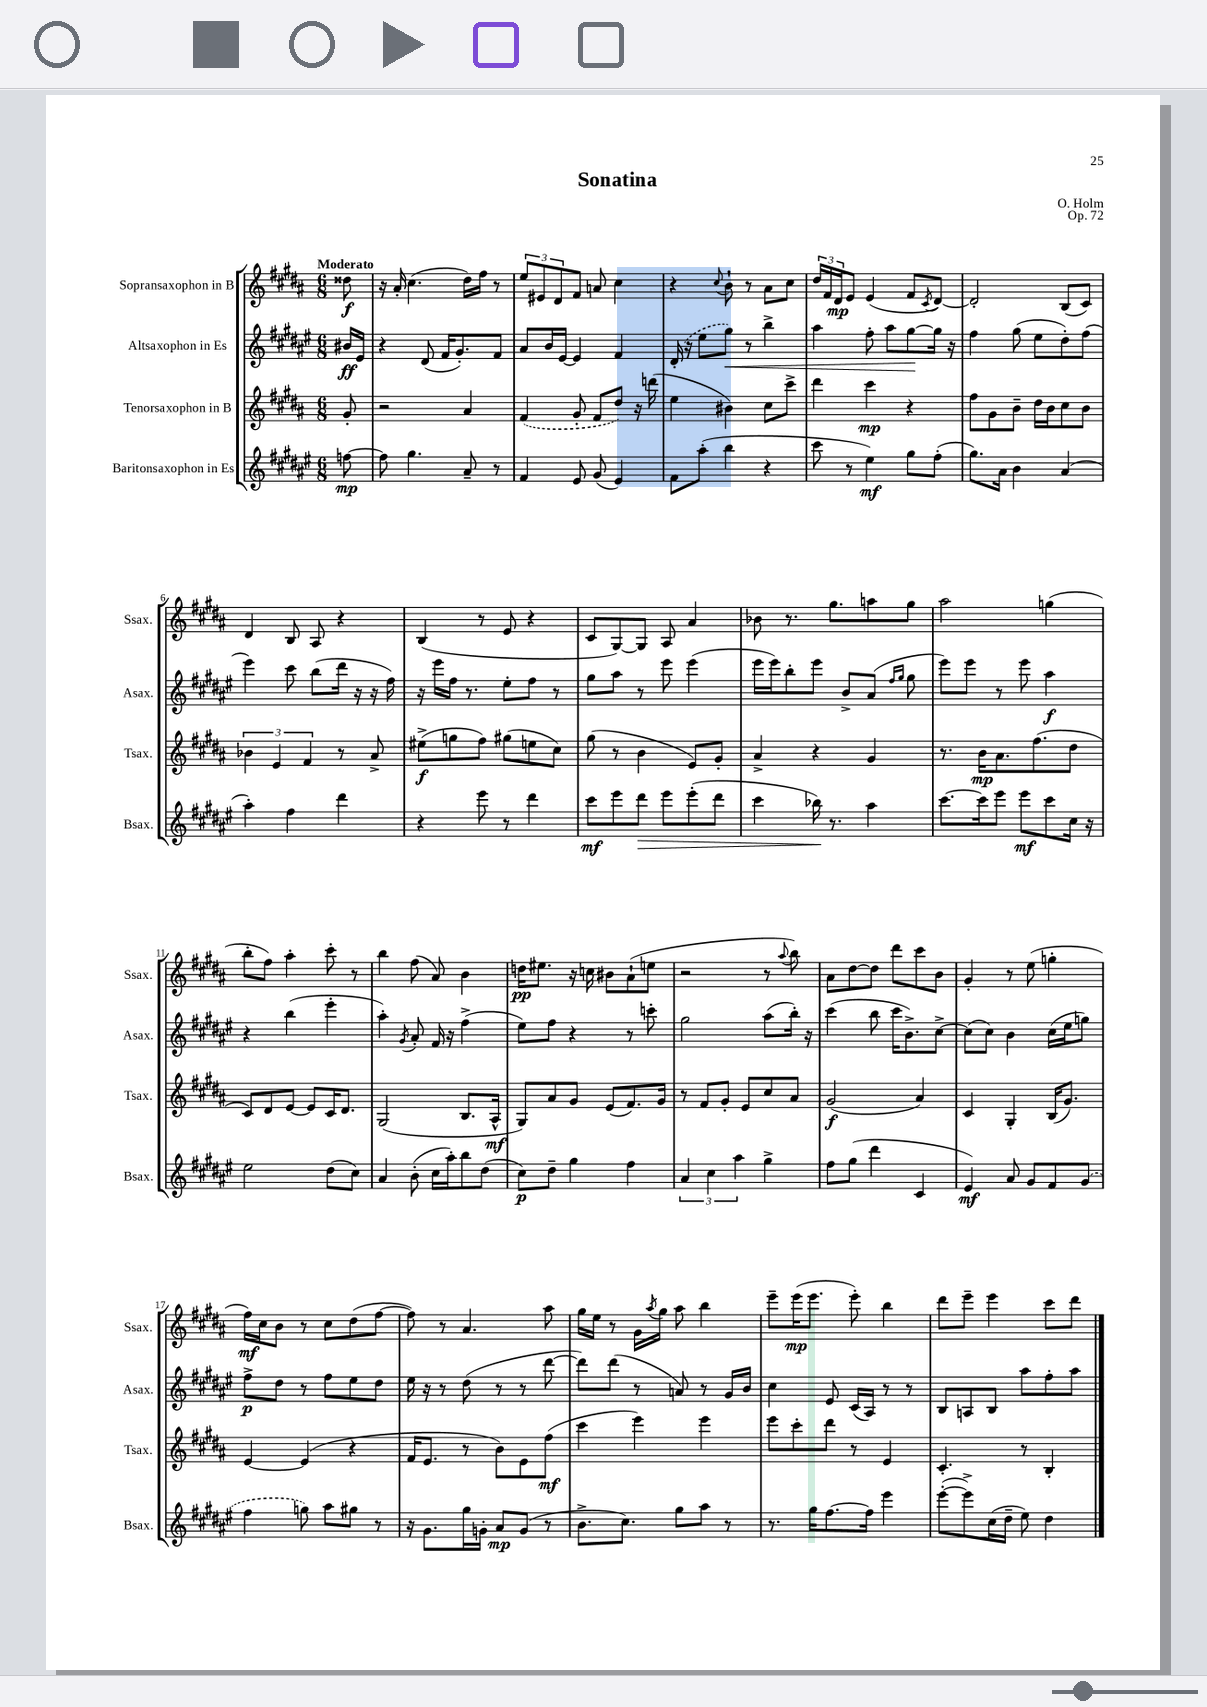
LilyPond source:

\header { title = "Sonatina" composer = "O. Holm" opus = "Op. 72" }
<<
\new StaffGroup <<
\new Staff = "s0" \with { instrumentName = "Sopransaxophon in B" shortInstrumentName = "Ssax." } {
    \clef treble \key b \major \numericTimeSignature \time 6/8 \partial 8 \tempo "Moderato"
    disis''8\f |
    r16 ais'16-. cis''4.( dis''16) fis''16 r8 |
    \tuplet 3/2 { e''8 eis'8 dis'8 } fis'8 a'8 cis''4 |
    r4 \appoggiatura { cis''8 } b'8-! r8 ais'8 cis''8 |
    \tuplet 3/2 { dis''16 fis'16 dis'16\mp } e'8 e'4( fis'8 \acciaccatura { cis'8 } dis'8~) |
    dis'2-. b8( cis'8) |
    dis'4 b8 ais8 r4 |
    b4( r8 e'8 r4 |
    cis'8 gis8~) gis8 ais8 ais'4 |
    bes'8 r8. gis''8. a''8 gis''8 |
    ais''2 g''4( |
    b''8-. fis''8) ais''4-. cis'''8-. r8 |
    b''4 fis''8( ais'8) b'4 |
    d''16\pp eis''8. r16 c''16 bis'8 ais'8-!( e''8 |
    r2 r8 \appoggiatura { ais''8 } b''8) |
    ais'8 dis''8~ dis''8 dis'''8 cis'''8 b'8 |
    gis'4-. r8 e''8( g''4-. |
    fis''16\mf) cis''16 b'8 r8 cis''8 dis''8( fis''8~ |
    fis''8) r8 ais'4. ais''8 |
    gis''16 e''16 r8 gis'16 \acciaccatura { ais''8 } gis''16 ais''8 b''4 |
    e'''8-- e'''16\mp( e'''8. e'''8-.) b''4 |
    dis'''8 e'''8-- e'''4 cis'''8 dis'''8 \bar "|." |
}
\new Staff = "s1" \with { instrumentName = "Altsaxophon in Es" shortInstrumentName = "Asax." } {
    \clef treble \key fis \major \numericTimeSignature \time 6/8 \partial 8
    bis'16\ff eis'16 |
    r4 dis'8( fis'16 gis'8.-.) fis'8 |
    ais'8 b'16 eis'16~ eis'4 fis'4 |
    \once \slurDashed dis'16-.( r16 eis''8 gis''8\<) r8 b''4-> |
    ais''4 fis''8-. ais''8 gis''8~\! gis''16 r16 |
    fis''4 gis''8( eis''8 dis''8-.) fis''8( |
    eis'''4) cis'''8 b''8( dis'''16 r16 r16 fis''16) |
    r16 eis'''16 fis''16 r8. eis''8-. fis''8 r8 |
    gis''8 ais''8 r8 eis'''8 eis'''4( |
    eis'''16 eis'''16) b''8-. eis'''8 b'8-> ais'8( \grace { fis''16 gis''16 } gis''8 |
    eis'''8) eis'''8 r8 eis'''8 ais''4\f |
    r4 b''4( eis'''4-. |
    ais''4-.) \acciaccatura { gis'8 } ais'8-. fis'16 r16 fis''4->( |
    eis''8) fis''8 r4 r8 c'''8-. |
    gis''2 ais''8( b''16-.) r16 |
    cis'''4( b''8 cis'''16 b'8.->) cis''8~-> |
    cis''8( cis''8) b'4 cis''16( eis''16 g''8) |
    fis''8->\p dis''8 r8 fis''8 eis''8 dis''8 |
    eis''16 r16 r8 dis''8( r8 r8 dis'''8~ |
    dis'''8) dis'''8( r8 a'8) r8 gis'16 b'16 |
    cis''4 eis'8 cis'16( ais16) r8 r8 |
    b8 a8 b8 ais''8 fis''8-. ais''8 \bar "|." |
}
\new Staff = "s2" \with { instrumentName = "Tenorsaxophon in B" shortInstrumentName = "Tsax." } {
    \clef treble \key b \major \numericTimeSignature \time 6/8 \partial 8
    gis'8-. |
    r2 ais'4 |
    \once \slurDashed fis'4( gis'8-. fis'8 dis''8) r16 d'''16( |
    e''4 bis'4) cis''8 cis'''8-> |
    dis'''4 cis'''4\mp r4 |
    fis''8 gis'8 b'8-- dis''16 b'16 cis''8 b'8 |
    \tuplet 3/2 { bes'4 e'4 fis'4 } r8 ais'8-> |
    eis''8->\f( g''8 fis''8) gis''8( e''8 cis''8) |
    gis''8( r8 b'4 e'8) gis'8-. |
    ais'4-> r4 gis'4 |
    r8. b'16\mp ais'8. fis''8.( dis''8 |
    cis'8) dis'8 e'8~ e'8 cis'16 dis'8. |
    gis2( b8. ais16-^\mf |
    gis8) ais'8 gis'8 e'8( fis'8.) gis'16 |
    r8 fis'8 gis'8-. e'8 cis''8 ais'8 |
    gis'2\f( ais'4) |
    cis'4 gis4-. b16( gis'8.) |
    e'4~ e'4( r4 |
    fis'16 e'8. r8 b'8) e'8 fis''8\mf( |
    cis'''4 e'''4) e'''4 |
    e'''8 cis'''8-. dis'''8 r8 e'4 |
    cis'4.-. r8 b4-. \bar "|." |
}
\new Staff = "s3" \with { instrumentName = "Baritonsaxophon in Es" shortInstrumentName = "Bsax." } {
    \clef treble \key fis \major \numericTimeSignature \time 6/8 \partial 8
    f''8~\mp |
    f''8 gis''4. ais'8-- r8 |
    fis'4 eis'8 gis'8( eis'4) |
    fis'8 ais''8-.( b''4 r4 |
    cis'''8 r8 eis''4\mf) gis''8 fis''8-.( |
    gis''8.) ais'16 b'4 ais'4( |
    ais''4-.) fis''4 dis'''4 |
    r4 eis'''8 r8 dis'''4 |
    cis'''8\mf eis'''8 dis'''8\> eis'''8 eis'''8-.( dis'''8 |
    cis'''4 bes''16\!) r8. ais''4 |
    cis'''8.~ cis'''16 eis'''8 eis'''8\mf cis'''8 cis''16 r16 |
    eis''2 dis''8( cis''8) |
    ais'4 b'8-.( cis''16 ais''16-.) b''8 dis''8( |
    cis''8\p) dis''8-- gis''4 fis''4 |
    \tuplet 3/2 { ais'4 cis''4 ais''4 } gis''4-> |
    fis''8 gis''8( dis'''4 cis'4 |
    eis'4\mf) ais'8 gis'8 fis'8 \once \slurDashed gis'8( |
    fis''4 g''8) ais''8 gis''8 r8 |
    r16 gis'8. gis''16 g'16-. ais'8\mp g'8( r8 |
    b'8.-> cis''8.) gis''8 ais''8 r8 |
    r8. gis''16 fis''8.~ fis''16 eis'''4 |
    eis'''8~-.( eis'''8->) cis''16( dis''16-- eis''8) dis''4 \bar "|." |
}
>>
>>
